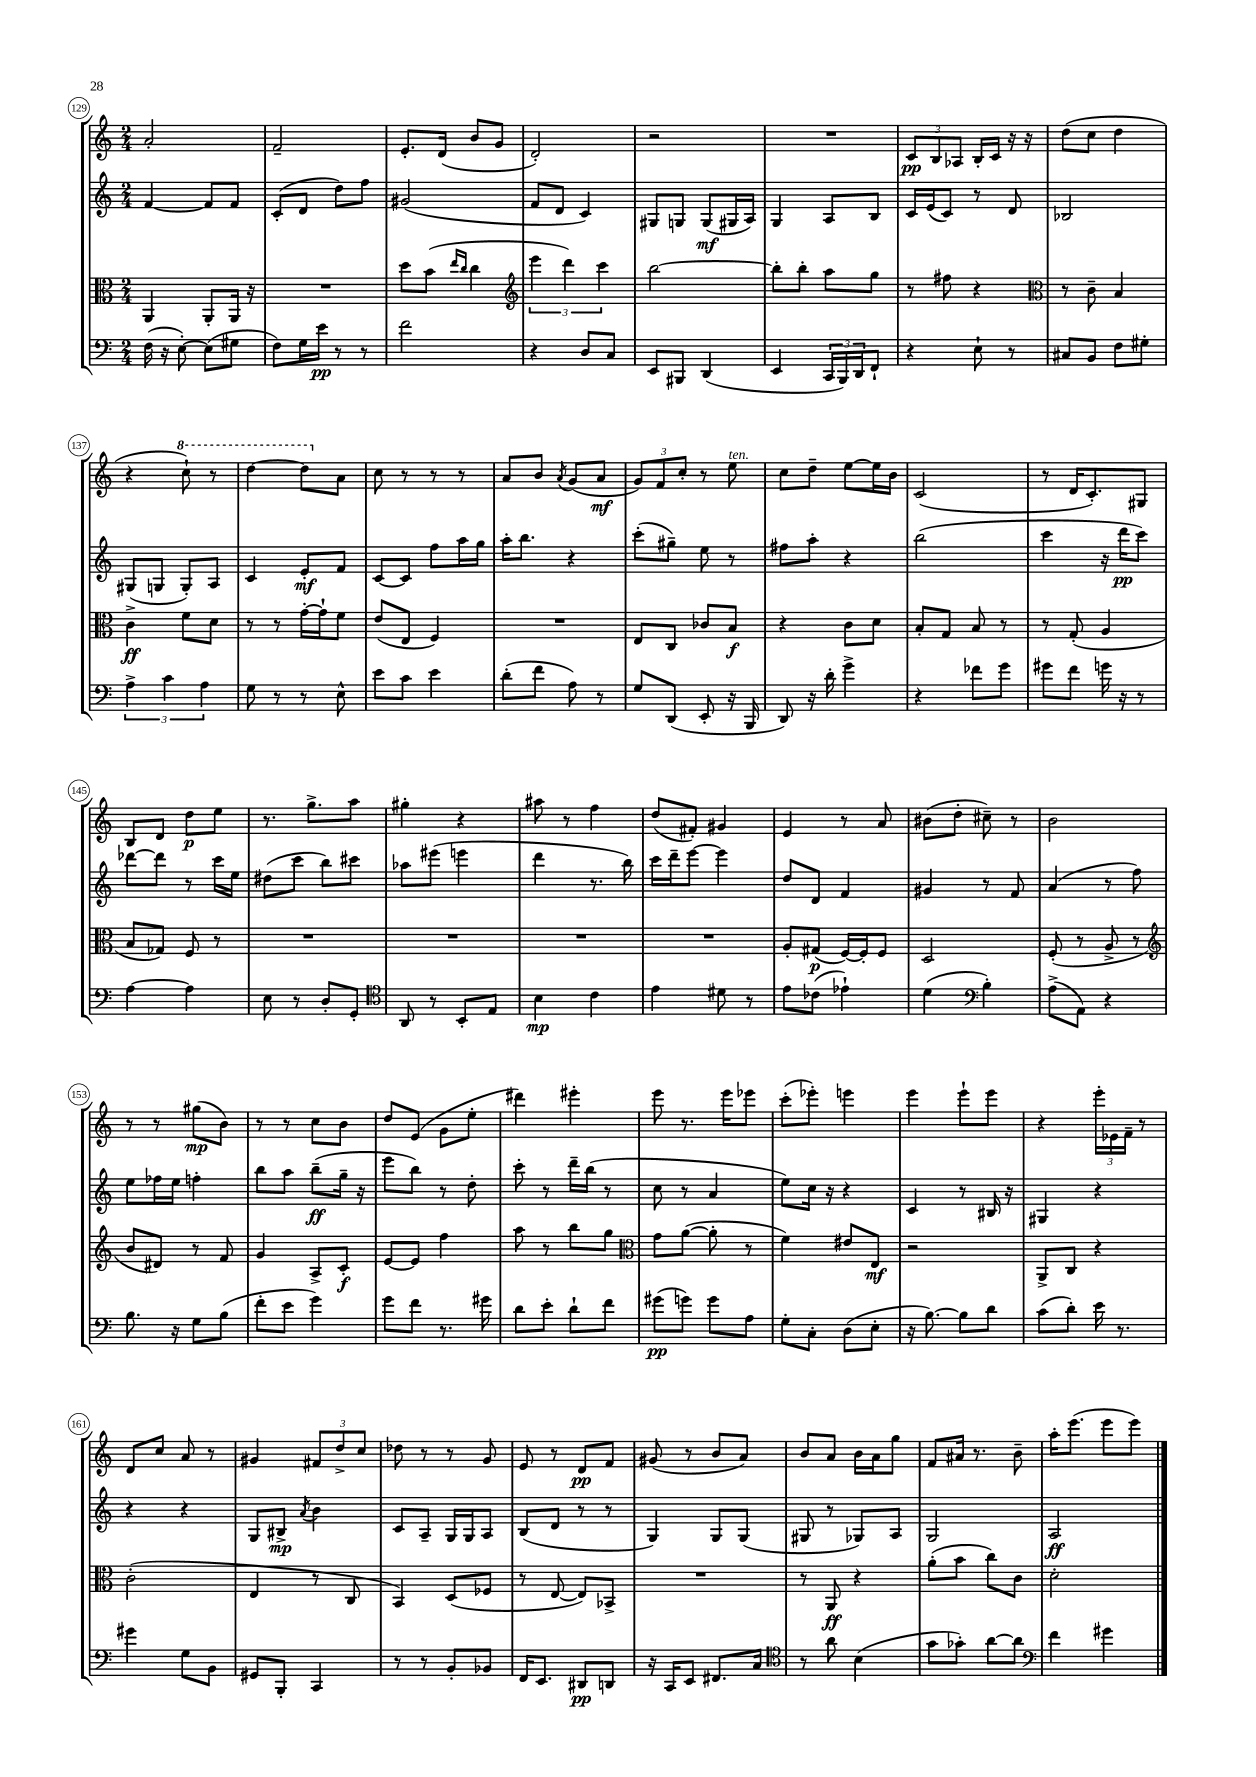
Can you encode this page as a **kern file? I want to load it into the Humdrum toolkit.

**kern	**kern	**kern	**kern
*staff4	*staff3	*staff2	*staff1
*clefF4	*clefC3	*clefG2	*clefG2
*k[]	*k[]	*k[]	*k[]
*M2/4	*M2/4	*M2/4	*M2/4
(16F	4AA	[4f	2a'
16r	.	.	.
[8E')	.	.	.
(8E]	8AA'	8f]	.
8G#	16AA	8f	.
.	16r	.	.
=	=	=	=
8F)	2r	(8c'	2f~
16G	.	8d	.
16e	.	.	.
8r	.	8dd)	.
8r	.	8ff	.
=	=	=	=
2f	8dd	(2g#	8.e'
.	(8b	.	.
.	.	.	(16d
.	16qqee	.	.
.	16qqcc	.	.
.	4cc	.	8b
.	.	.	8g
=	=	=	=
*	*clefG2	*	*
4r	6eee	8f	2d')
.	.	8d	.
.	6ddd)	.	.
8D	.	4c)	.
.	6ccc	.	.
8C	.	.	.
=	=	=	=
8EE	[2bb	8G#	2r
8BBB#	.	8G	.
(4DD	.	(8G	.
.	.	16G#	.
.	.	16A)	.
=	=	=	=
4EE	8bb']	4G	2r
.	8bb'	.	.
24CC	8aa	8A	.
24BBB)	.	.	.
24DD	.	.	.
8FF`	8gg	8B	.
=	=	=	=
4r	8r	16c	12c
.	.	(16e	.
.	.	.	12B
.	8ff#	8c)	.
.	.	.	12A-
8E`	4r	8r	16B'
.	.	.	16c
8r	.	8d	16r
.	.	.	16r
=	=	=	=
*	*clefC3	*	*
8C#	8r	2B-	(8dd
8BB	8c~	.	8cc
8F	4B	.	4dd
8G#'	.	.	.
=	=	=	=
6A^	4c^	(8G#	4r
.	.	8G	.
6c	.	.	.
.	8f	8G')	8ccc`)
6A	.	.	.
.	8d	8A	8r
=	=	=	=
8G	8r	4c	[4ddd
8r	8r	.	.
8r	[16g'	8e'	8ddd]
.	16g`]	.	.
8E^^	8f	8f	8a
=	=	=	=
8e	(8e	[8c	8cc
8c	8E	8c]	8r
4e	4F)	8ff	8r
.	.	16aa	8r
.	.	16gg	.
=	=	=	=
(8d'	2r	16aa'	8a
.	.	8.bb	.
8f	.	.	8b
.	.	.	8qa
8A)	.	4r	(8g
8r	.	.	8a
=	=	=	=
8G	8E	(8ccc'	12g)
.	.	.	12f
(8DD	8C	8gg#~)	.
.	.	.	12cc'
8EE'	8c-	8ee	8r
16r	8B	8r	8ee
16BBB	.	.	.
=	=	=	=
8DD)	4r	8ff#	8cc
16r	.	8aa'	8dd~
16d'	.	.	.
4g^	8c	4r	[8ee
.	8d	.	16ee]
.	.	.	16b
=	=	=	=
4r	8B'	(2bb	(2c
.	8G	.	.
8f-	8B	.	.
8g	8r	.	.
=	=	=	=
8g#	8r	4ccc	8r
8f	(8G'	.	16d
.	.	.	8.c')
16g	4A	16r	.
16r	.	16ddd	.
8r	.	8ccc)	8G#
=	=	=	=
[4A	8B	[8ddd-	8B
.	8G-)	8ddd-]	8d
4A]	8F	8r	8dd
.	8r	16ccc	8ee
.	.	16ee	.
=	=	=	=
8E	2r	(8dd#	8.r
8r	.	8ccc	.
.	.	.	8.gg^
8D'	.	8bb)	.
8GG'	.	8ccc#	8aa
=	=	=	=
*clefC4	*	*	*
8AA	2r	8aa-	4gg#'
8r	.	(8eee#	.
8BB'	.	4eee	4r
8E	.	.	.
=	=	=	=
4B	2r	4ddd	8aa#
.	.	.	8r
4c	.	8.r	4ff
.	.	16bb)	.
=	=	=	=
4e	2r	16ccc	(8dd
.	.	16ddd~	.
.	.	[8eee	8f#')
8d#	.	4eee]	4g#
8r	.	.	.
=	=	=	=
8e	8A'	8dd	4e
(8c-	(8G#	8d	.
4e-`)	[16F)	4f	8r
.	16F']	.	.
.	8F	.	8a
=	=	=	=
(4d	2D	4g#	(8b#
.	.	.	8dd'
*clefF4	*	*	*
4B')	.	8r	8cc#~)
.	.	8f	8r
=	=	=	=
(8A^	(8F'	(4a	2b
8AA)	8r	.	.
4r	8A^	8r	.
.	8r	8ff)	.
=	=	=	=
*	*clefG2	*	*
8.B	8b	8ee	8r
.	8d#)	16ff-	8r
16r	.	16ee	.
8G	8r	4ff'	(8gg#
(8B	8f	.	8b)
=	=	=	=
8f'	4g	8bb	8r
8e	.	8aa	8r
4g)	8A^	(8bb~	8cc
.	8c'	16gg~	8b
.	.	16r	.
=	=	=	=
8g	[8e	8eee	8dd
8f	8e]	8bb)	(8e
8.r	4ff	8r	8g
.	.	8dd'	8ee'
16g#	.	.	.
=	=	=	=
8d	8aa	8ccc'	4ddd#)
8e'	8r	8r	.
8d`	8bb	16ddd~	4eee#'
.	.	(16bb	.
8f	8gg	8r	.
=	=	=	=
*	*clefC3	*	*
(8g#	8g	8cc	8eee
8g)	([8a	8r	8.r
8g	8a']	4a	.
.	.	.	16eee
8A	8r	.	8eee-
=	=	=	=
8G'	4f)	8ee)	(8ccc'
8C'	.	16cc	8eee-')
.	.	16r	.
(8D	8e#	4r	4eee
8E'	8E	.	.
=	=	=	=
16r	2r	4c	4eee
[8.B)	.	.	.
8B]	.	8r	8eee`
8d	.	16B#	8eee
.	.	16r	.
=	=	=	=
(8c	8AA^	4G#	4r
8d')	8C	.	.
16e	4r	4r	24eee'
.	.	.	24e-
8.r	.	.	.
.	.	.	24f~
.	.	.	8r
=	=	=	=
4g#	(2c'	4r	8d
.	.	.	8cc
8G	.	4r	8a
8BB	.	.	8r
=	=	=	=
8GG#	4E	8G	4g#
8BBB'	.	8B#^	.
.	.	8qa	.
4CC	8r	4b	12f#
.	.	.	12dd^
.	8C	.	.
.	.	.	12cc
=	=	=	=
8r	4BB)	8c	8dd-
8r	.	8A~	8r
8BB'	(8D	16G	8r
.	.	16G	.
8BB-	8F-	8A	8g
=	=	=	=
16FF	8r	(8B	8e
8.EE	.	.	.
.	[8E	8d	8r
8DD#	8E])	8r	8d
8DD	8BB-^	8r	8f
=	=	=	=
16r	2r	4G)	(8g#
16CC	.	.	.
8EE	.	.	8r
8.FF#	.	8G	8b
.	.	(8G	8a)
16C	.	.	.
=	=	=	=
*clefC4	*	*	*
8r	8r	8G#	8b
8a	8AA	8r	8a
(4B	4r	8G-)	16b
.	.	.	16a
.	.	8A	8gg
=	=	=	=
8g	(8a'	2G	8f
8g-')	8b	.	16a#
.	.	.	8.r
[8a	8cc)	.	.
8a]	8c	.	8b~
=	=	=	=
*clefF4	*	*	*
4f	2d'	2A	16aa'
.	.	.	(8.eee
4g#	.	.	8eee
.	.	.	8eee)
==	==	==	==
*-	*-	*-	*-
